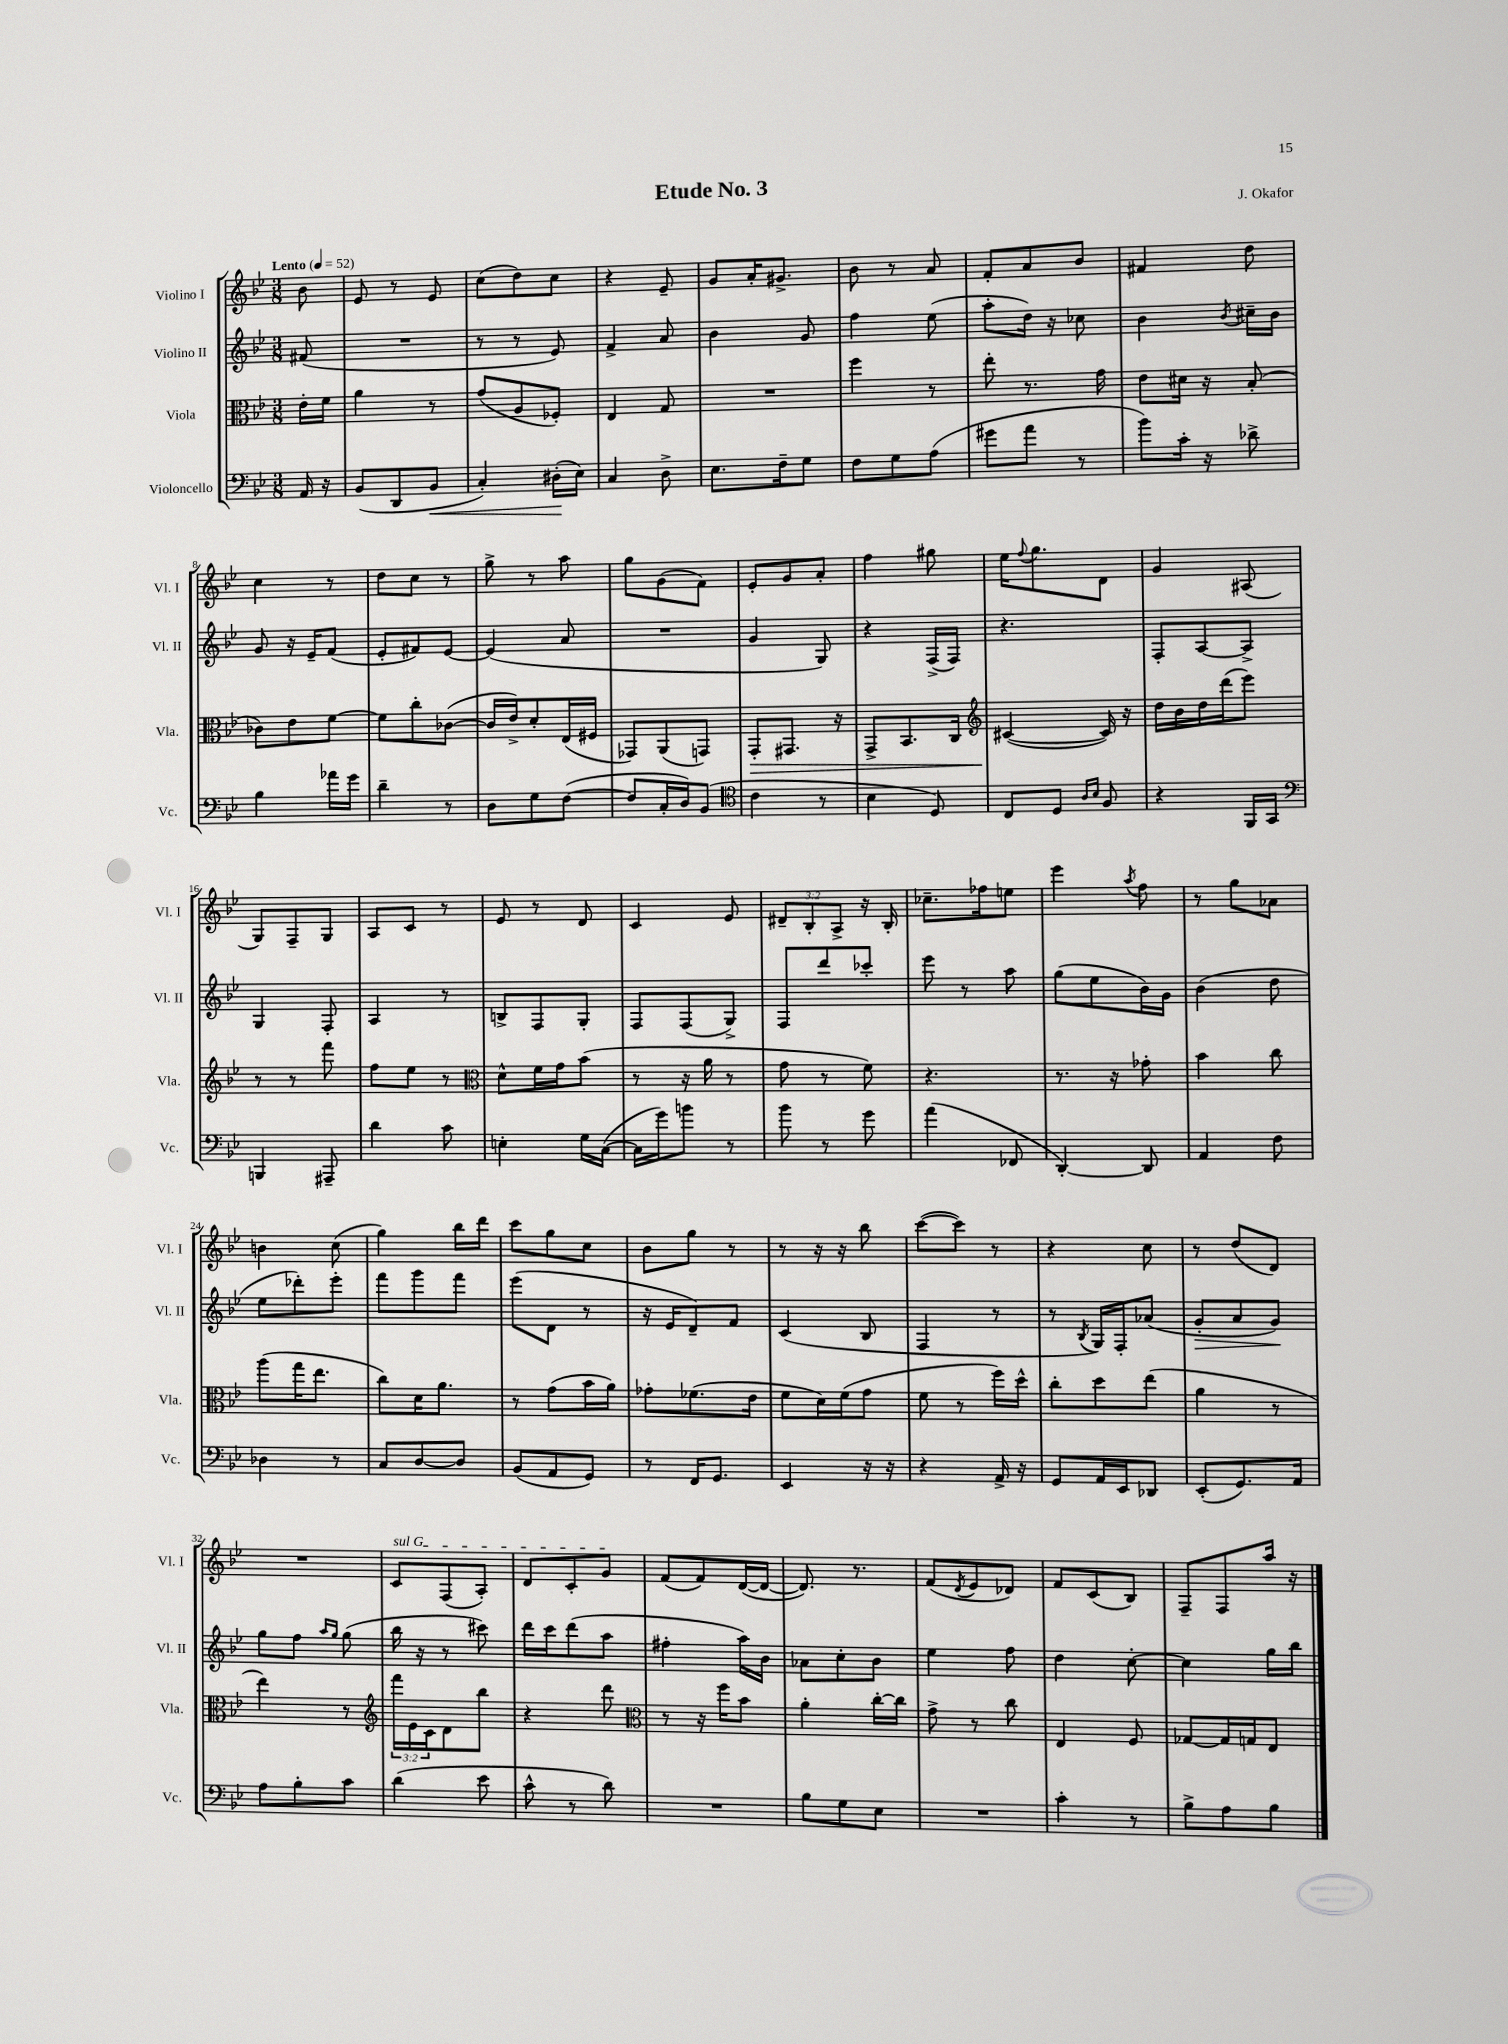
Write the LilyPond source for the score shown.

\header { title = "Etude No. 3" composer = "J. Okafor" }
<<
\new StaffGroup <<
\new Staff = "s0" \with { instrumentName = "Violino I" shortInstrumentName = "Vl. I" } {
    \clef treble \key bes \major \numericTimeSignature \time 3/8 \override Staff.TupletNumber.text = #tuplet-number::calc-fraction-text \partial 8 \tempo "Lento" 4 = 52
    bes'8 |
    ees'8 r8 ees'8 |
    c''8( d''8) c''8 |
    r4 ees'8-- |
    g'8 a'16-. gis'8.-> |
    bes'8 r8 a'8 |
    f'8-. a'8 bes'8 |
    fis'4 d''8 |
    c''4 r8 |
    d''8 c''8 r8 |
    g''8-> r8 a''8 |
    g''8 g'8( f'8) |
    ees'8-. g'8 a'8-. |
    f''4 gis''8 |
    ees''16 \appoggiatura { f''8 } g''8. d'8 |
    g'4 ais8( |
    g8) f8-- g8 |
    a8 c'8 r8 |
    ees'8 r8 d'8 |
    c'4 ees'8 |
    \tuplet 3/2 { dis'8-- bes8-. a8-> } r16 bes16-. |
    ces''8.-- fes''16 e''8 |
    ees'''4 \acciaccatura { a''8 } f''8 |
    r8 g''8 aes'8 |
    b'4 c''8( |
    g''4) bes''16 d'''16 |
    c'''8 g''8 c''8 |
    bes'8 g''8 r8 |
    r8 r16 r16 bes''8 |
    c'''8~( c'''8) r8 |
    r4 c''8 |
    r8 d''8( d'8) |
    R4. |
    \once \override TextSpanner.bound-details.left.text = \markup { \italic "sul G" } c'8\startTextSpan f8( a8-.) |
    d'8 c'8-. g'8\stopTextSpan |
    f'8( f'8) d'16~( d'16~ |
    d'8.) r8. |
    f'8( \acciaccatura { d'8 } ees'8 des'8) |
    f'8 c'8( bes8) |
    f8-- f8 a''16 r16 \bar "|." |
}
\new Staff = "s1" \with { instrumentName = "Violino II" shortInstrumentName = "Vl. II" } {
    \clef treble \key bes \major \numericTimeSignature \time 3/8 \partial 8
    fis'8( |
    R4. |
    r8 r8 ees'8) |
    f'4-> a'8 |
    bes'4 g'8 |
    f''4 ees''8( |
    a''8-. d''16) r16 ces''8 |
    bes'4 \acciaccatura { bes'8 } cis''16-- bes'16 |
    g'8 r16 ees'16-- f'8( |
    ees'8-. fis'8) ees'8~ |
    ees'4( a'8 |
    R4. |
    g'4 g8) |
    r4 f16->( f16) |
    r4. |
    f8-. a8~ a8-> |
    g4 f8-. |
    a4 r8 |
    b8-> f8 g8-. |
    f8 f8( g8->) |
    f8 d'''8 ces'''8-. |
    ees'''8 r8 a''8 |
    g''8( ees''8 bes'16) g'16 |
    bes'4( d''8 |
    ees''8 des'''8-.) ees'''8-. |
    f'''8 g'''8 f'''8 |
    ees'''8( d'8 r8 |
    r16 ees'16 d'8--) f'8 |
    c'4( bes8 |
    f4 r8 |
    r8 \acciaccatura { bes8 } g16) f16-. aes'8( |
    g'8-.\> a'8 g'8\!) |
    g''8 f''8 \grace { a''16 g''16 } g''8( |
    bes''16 r16 r8 cis'''8) |
    d'''16 c'''16 d'''8( a''8 |
    fis''4-. a''16) bes'16 |
    aes'8 c''8-. bes'8 |
    ees''4 f''8 |
    d''4 c''8~-. |
    c''4 g''16 bes''16 \bar "|." |
}
\new Staff = "s2" \with { instrumentName = "Viola" shortInstrumentName = "Vla." } {
    \clef alto \key bes \major \numericTimeSignature \time 3/8 \override Staff.TupletNumber.text = #tuplet-number::calc-fraction-text \partial 8
    ees'16-. f'16 |
    a'4 r8 |
    g'8( a8 fes8-.) |
    ees4 g8 |
    R4. |
    f''4 r8 |
    ees''8-. r8. g'16 |
    ees'8 dis'16 r16 bes8-.( |
    ces'8) ees'8 f'8~ |
    f'8 c''8-. ces'8~( |
    ces'16 ees'16->) d'8-. ees16( fis16 |
    ges,8) a,8( g,8) |
    g,8-.\> gis,8. r16 |
    g,8-> bes,8. c16 |
    \clef treble cis'4~\!( cis'16) r16 |
    d''16 bes'16 d''16 d'''16( ees'''8) |
    r8 r8 f'''8 |
    f''8 ees''8 r8 |
    \clef alto d'8-^ f'16 g'16 bes'8( |
    r8 r16 a'16 r8 |
    g'8 r8 f'8) |
    r4. |
    r8. r16 ges'8-. |
    bes'4 c''8 |
    a''8( g''16 ees''8. |
    c''8) d'16 a'8. |
    r8 g'8( bes'16 a'16) |
    ges'8-. fes'8.( ees'16 |
    f'8 d'16) f'16( g'8 |
    f'8 r8 f''16) d''16-^ |
    c''8-. d''8 ees''8( |
    a'4 r8 |
    ees''4) r8 |
    \clef treble \tuplet 3/2 { f'''16 ees'16 c'16 } d'8 bes''8 |
    r4 d'''8 |
    \clef alto r8 r16 f''16 bes'8 |
    a'4-. c''16~-. c''16 |
    g'8-> r8 c''8 |
    ees4 f8 |
    ges8~ ges16 g16 ees8 \bar "|." |
}
\new Staff = "s3" \with { instrumentName = "Violoncello" shortInstrumentName = "Vc." } {
    \clef bass \key bes \major \numericTimeSignature \time 3/8 \partial 8
    a,16 r16 |
    bes,8( d,8 bes,8\< |
    c4-.) dis16-.\!( ees16) |
    c4 d8-> |
    ees8. f16-- g8 |
    f8 g8 a8( |
    gis'8 a'8 r8 |
    bes'8) c'16-. r16 des'8-> |
    bes4 aes'16 g'16 |
    d'4-- r8 |
    d8 g8 f8~( |
    f8 c16-. d16) bes,8( |
    \clef tenor c'4 r8 |
    bes4 d8) |
    c8 d8 \grace { a16 bes16 } f8 |
    r4 f,16 g,16 |
    \clef bass b,,4 ais,,8-- |
    d'4 c'8 |
    e4-. g16 c16~( |
    c16 g'16) b'8 r8 |
    bes'8 r8 g'8 |
    a'4( fes,8 |
    d,4~-.) d,8 |
    a,4 f8 |
    des4 r8 |
    c8 d8~ d8 |
    bes,8( a,8 g,8) |
    r8 f,16 g,8. |
    ees,4 r16 r16 |
    r4 a,16-> r16 |
    g,8 a,16 ees,16 des,8 |
    ees,8-.( g,8.) a,16 |
    a8 bes8-. c'8 |
    d'4( ees'8 |
    c'8-^ r8 d'8) |
    R4. |
    bes8 g8 ees8 |
    R4. |
    c'4-. r8 |
    bes8-> a8 bes8 \bar "|." |
}
>>
>>
